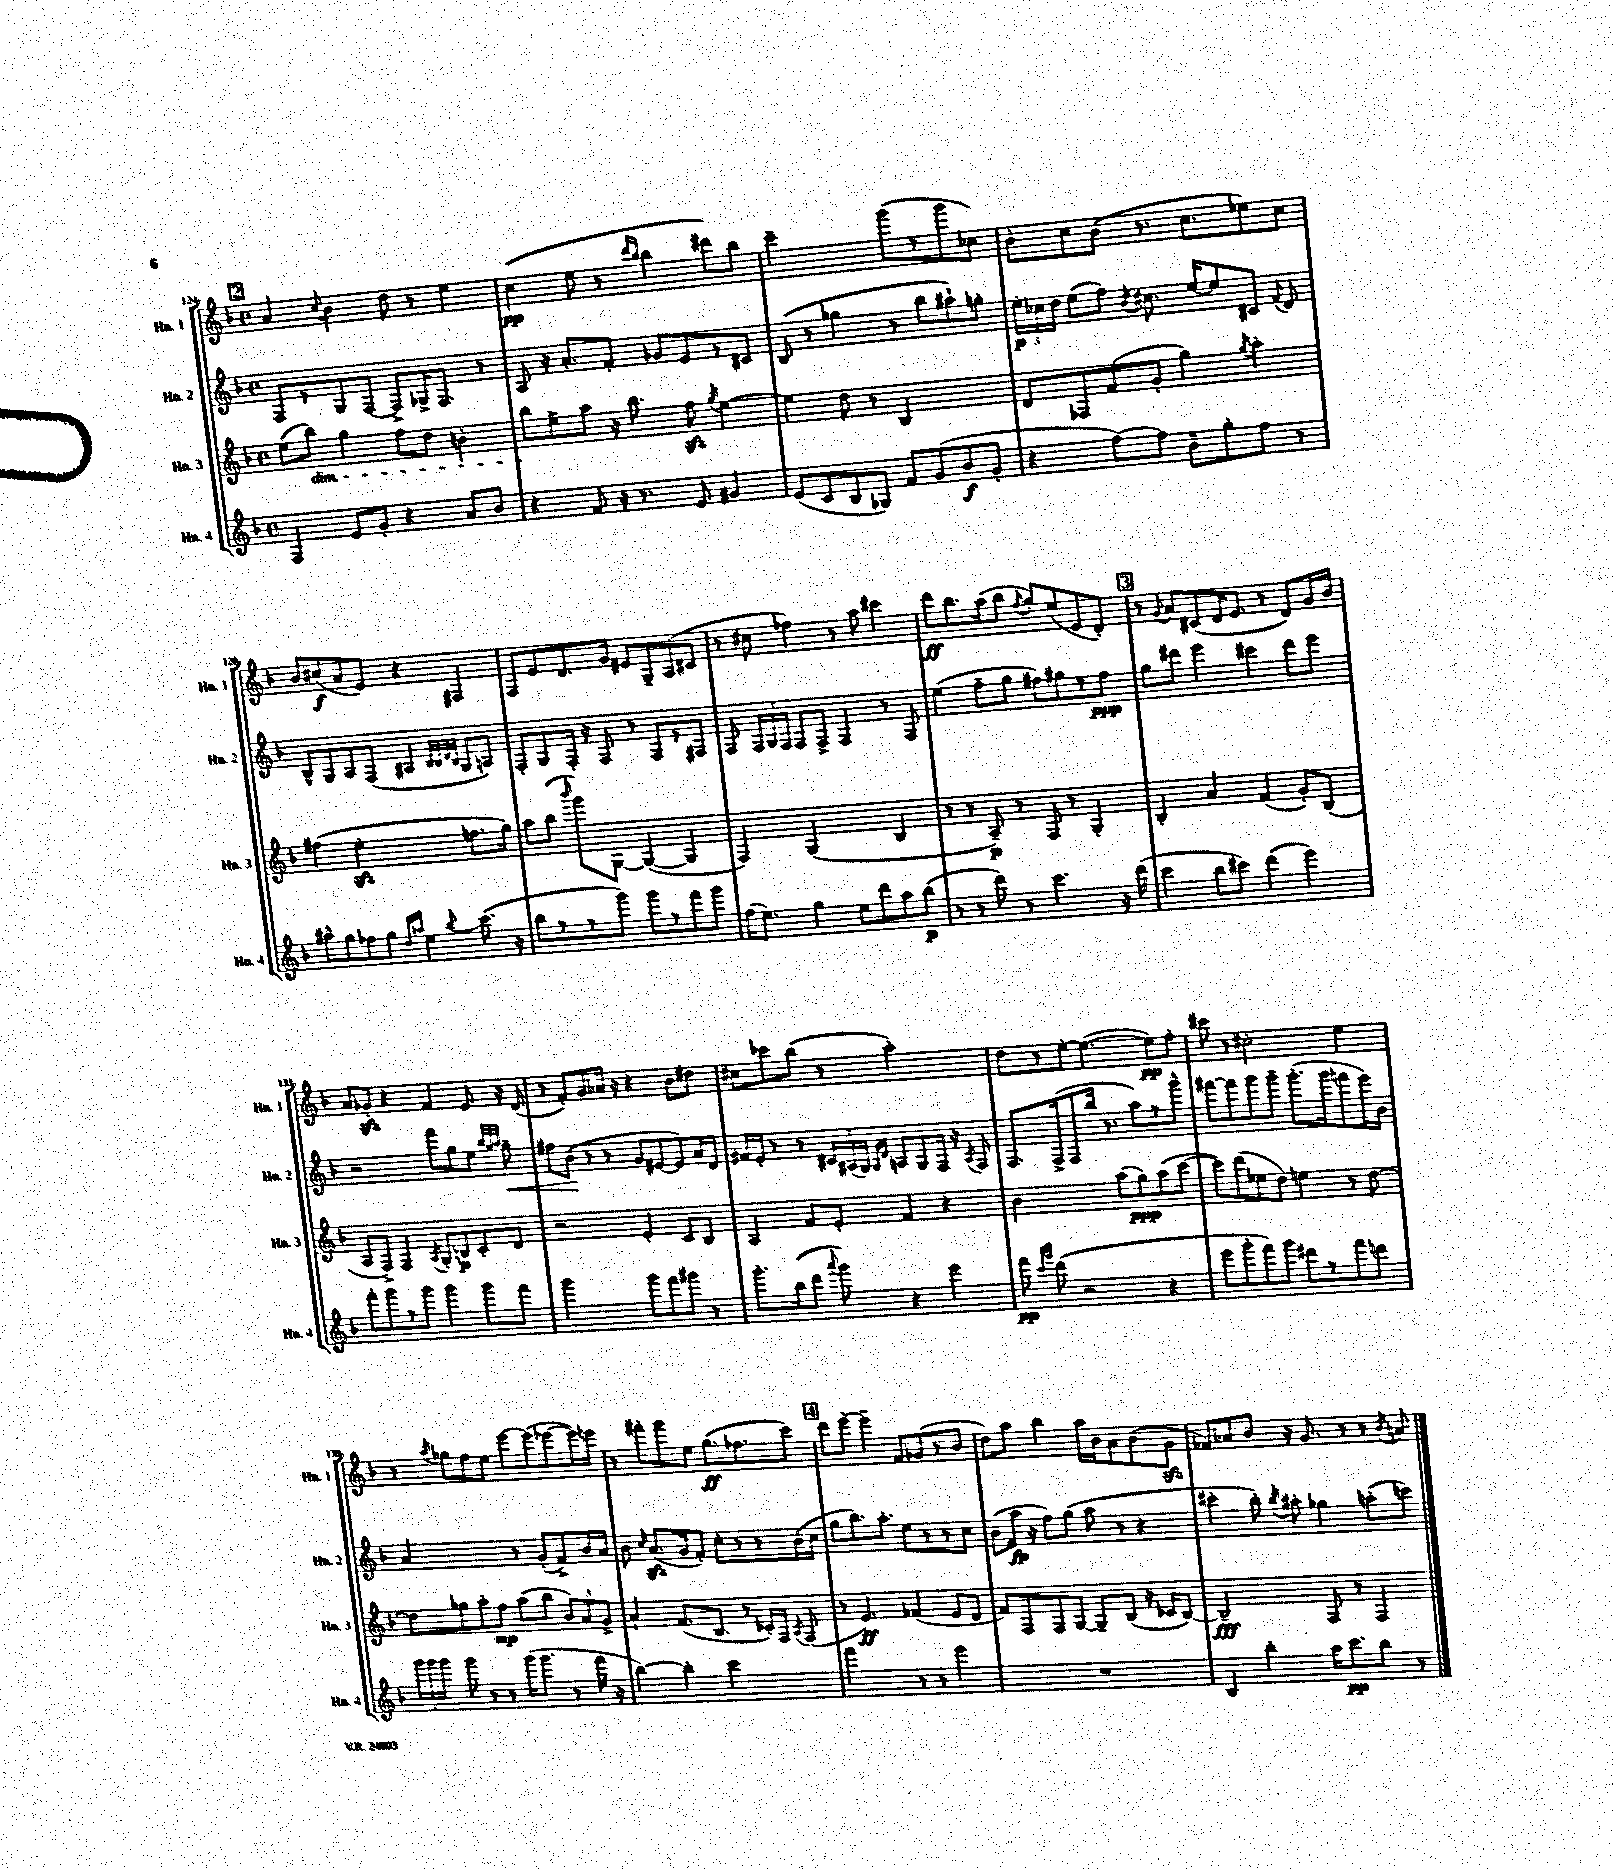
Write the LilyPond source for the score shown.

<<
\new StaffGroup <<
\new Staff = "s0" \with { instrumentName = "Hn. 1" shortInstrumentName = "Hn. 1" } {
    \clef treble \key f \major \defaultTimeSignature \time 4/4
    \autoBeamOff \mark \markup { \box "2" } a'4 \appoggiatura { c''8 } bes'4 d''8 r8 e''4 |
    c''4\pp( e''8 r8 \grace { d'''16[ bes''16] } bes''4 dis'''8[) bes''8] |
    c'''2-- g'''8[( r8 g'''8 ces''8]) |
    bes'8[-. c''8 bes'8]( r8. c''8.[ ees''8) c''8] |
    bes'8[ cis''8\f( a'8 e'8]) r4 fis4 |
    f8[ e'8 d'8. g'16] eis'8[ g8-- a8( cis'8] |
    r8 cis''8 fes''4) r8 a''8 cis'''4 |
    d'''8[\ff bes''8. a''16( bes''8] \acciaccatura { f''8 } g''8[-.) e''8( e'8 d'8]-.) |
    \mark \markup { \box "3" } r8 \appoggiatura { g'8 } a'8[ cis'8( d'16 e'8.] r8 d'8[) g'16 bes'16] |
    a'8[ ges'8]-.\sfz r4 f'4 e'8 r16 d'16( |
    r8 f'8[-.) g'8 aes'16] r16 r4 bes'8[ dis''8] |
    cis''8[ ces'''8 bes''8]( r8 a''2-.) |
    d''8[ r8 e''8]~-. e''4.~( e''8[\pp) f''8]-. |
    cis'''8 r8 cis''2-. e''4 |
    r8 \acciaccatura { a''8 } ges''8[ f''8 e''8] e'''8[~ e'''8( ees'''8~ ees'''16) e'''16] |
    r8 fis'''8[-. g'''8 e''8] g''8.[\ff( fes''8. c'''8]) |
    \mark \markup { \box "4" } d'''8[ e'''8]~-. e'''4-- f'8[ ges'8( r8 bes'8] |
    d''8[) a''8] bes''4 a''16[ bes'16 a'8 bes'8( g'8]\sfz |
    fes'8[) aes'8 bes'8] r16 g'8. r8 r8 \acciaccatura { bes'8 } a'8 \bar "|." |
}
\new Staff = "s1" \with { instrumentName = "Hn. 2" shortInstrumentName = "Hn. 2" } {
    \clef treble \key f \major \defaultTimeSignature \time 4/4
    \autoBeamOff \mark \markup { \box "2" } f8[ r8 g8 f8]~ f8[-> ges16-> f8.] r8 |
    a8 r16 a'8.[-. f'8]-. ges'8[ e'8 r8 cis'8] |
    bes8( r8 ges''4 r8 bes''8[ ais''8-!) g''8]-. |
    \tuplet 3/2 { e''16[-.\p ces''16 d''16] } e''8[( f''8]) \acciaccatura { bes'8 } cis''8. e''16[~ e''8 cis'8] \appoggiatura { f'8 } d'8 |
    bes8[-^ g8 a8 f8]( ais4 \grace { bes32[ bes32 d'32 bes32] } g8[ a8]) |
    f8[-. g8 f16]-. r16 f8 r8 f8[ r8 fis8] |
    f8 \tuplet 3/2 { f16[ g16 f16] } f8[ f8]-> f4 r8 f8 |
    e''4( f''8[-- g''8] fis''8[) gis''8 r8 fis''8]\ppp |
    \mark \markup { \box "3" } g''8[ dis'''8] e'''4 cis'''4 dis'''8[ e'''8] |
    r2 f'''8[ g''8 e''8] \grace { bes''32[ g''32 a''32] } g''8--\< |
    fis''8[ bes'8]\!( r8 r8 g'8[ eis'8~ eis'8) a'16 d'16] |
    fis'16[ e'16]-. r8 r8 \tuplet 3/2 { cis'16[ ais16( g16]) } \grace { g16[ d'16] } a8[ g8 f16] r16 \acciaccatura { a8 } f8 |
    f8.[ f16->( f8 bes''16] r8. a''8[) r8 g'''8]-^ |
    fis'''8[~ fis'''8 g'''8 g'''8]-- g'''8.[-.( g'''16 f'''8 e'''16) bes'16] |
    a'2 r8 g'8[-.( f'8->) bes'16 a'16] |
    bes'8 \grace { c''16 } a'8.[\sfz( g'16 f'8]-.) c''8[-. r8 r8 bes'16( c''16] |
    \mark \markup { \box "4" } g''8[ bes''8.) a''8.]-. e''8[ r8 r8 c''8] |
    bes'8[( a''16]\fp r16 f''8[) g''8]( a''8 r8 r4 |
    cis'''4-. bes''8-.) \acciaccatura { bes''8 } ais''8-. ges''4 a''8[-.( c'''8]) \bar "|." |
}
\new Staff = "s2" \with { instrumentName = "Hn. 3" shortInstrumentName = "Hn. 3" } {
    \clef treble \key f \major \defaultTimeSignature \time 4/4
    \autoBeamOff \mark \markup { \box "2" } e''8[( bes''8]\dim) g''4 f''8[ d''8] b'4-. |
    bes''8[\! e''8-> a''8] r16 bes''8. f''8\sfz \acciaccatura { g''8 } e''4~ |
    e''4 d''8 r8 bes2 |
    d'8[ fes8 f'8( g'8]-. g''4) \acciaccatura { g''8 } a''4-. |
    fis''4( e''2-.\sfz f''8.[ g''16]) |
    a''8[ bes''8]( \grace { bes'''16 } g'''8[) g8]~ g4~( g4 |
    f4) g2( bes4 |
    r8 r8 a8--\p) r8 f8 r8 g4-. |
    \mark \markup { \box "3" } bes4-. a'4 f'4( g'8[-.) bes8]( |
    a8[ f8]->) f4 \acciaccatura { a8 } g8[-. b8\p c'8-. d'8] |
    r2 e'4-. c'8[ bes8] |
    a4 f'8[ e'8]-. f'4 r4 |
    bes'2 a''8[( g''8\ppp) a''8( c'''8]~ |
    c'''8[) d'''8( ees''8 d''8]) e''4 r8 d''8~ |
    d''8[ ges''8 a''8-. f''8]\mp a''8[( bes''8] \tuplet 3/2 { bes'8[) a'8 g'8]-> } |
    a'4-! f'8.[( bes8.] r8 ces'16[-.) f16] \acciaccatura { a8 } f8( |
    \mark \markup { \box "4" } r8 e'4.\ff) fes'4( e'8[ d'8] |
    f'8[) f8 f8 g8]~ g8[-- bes8]( r16 ces'16[ bes8]~) |
    bes2--\fff f8 r8 f4 \bar "|." |
}
\new Staff = "s3" \with { instrumentName = "Hn. 4" shortInstrumentName = "Hn. 4" } {
    \clef treble \key f \major \defaultTimeSignature \time 4/4
    \autoBeamOff \mark \markup { \box "2" } f4 e'8[ g'8]-. r4 a'8[ bes'8] |
    r4 f'8 r16 r8. e'8 gis'4 |
    e'8[( c'8 bes8 ges8]) f'8[ g'8( bes'8\f g'8]-. |
    r4 f''8[~) f''8] bes'8[-- g''8-. f''8] r8 |
    ais''8[-^ g''8 fes''8 g''8] \grace { d''16[ a''16] } e''4 \appoggiatura { bes''8 } c'''8.( r16 |
    bes''8[ r8 r8 g'''8]) g'''8[ r8 f'''8 g'''8] |
    f''16[( e''8.]) g''4 e''8[ d'''8 a''8 bes''8]\p( |
    r8 r8 d'''8) r8 c'''4. r16 d'''16( |
    \mark \markup { \box "3" } c'''4 bes''8[ cis'''8]) d'''4( e'''4) |
    f'''8[-. g'''8 r8 g'''8] g'''4 g'''8[ f'''8] |
    g'''2 g'''8[ f'''8 gis'''8] r8 |
    g'''8.[-. bes''16( d'''8] \appoggiatura { a'''8 } g'''8) r4 e'''4 |
    f'''8\pp \grace { c'''16[ g'''16] } d'''8( r2 r4 |
    e'''8[ g'''8-. f'''8) g'''8] dis'''8[ r8 f'''8 d'''8] |
    \tuplet 3/2 { g'''16[ g'''16 g'''16] } g'''8 r8 r8 g'''16[( g'''8.] r8 f'''16 r16 |
    bes''4~) bes''4-. c'''2 |
    \mark \markup { \box "4" } f'''2 r8 r8 e'''4 |
    R1 |
    bes4 bes''4-. a''16[ c'''8.\pp bes''8] r8 \bar "|." |
}
>>
>>
\layout { \context { \Score currentBarNumber = #124 } }
